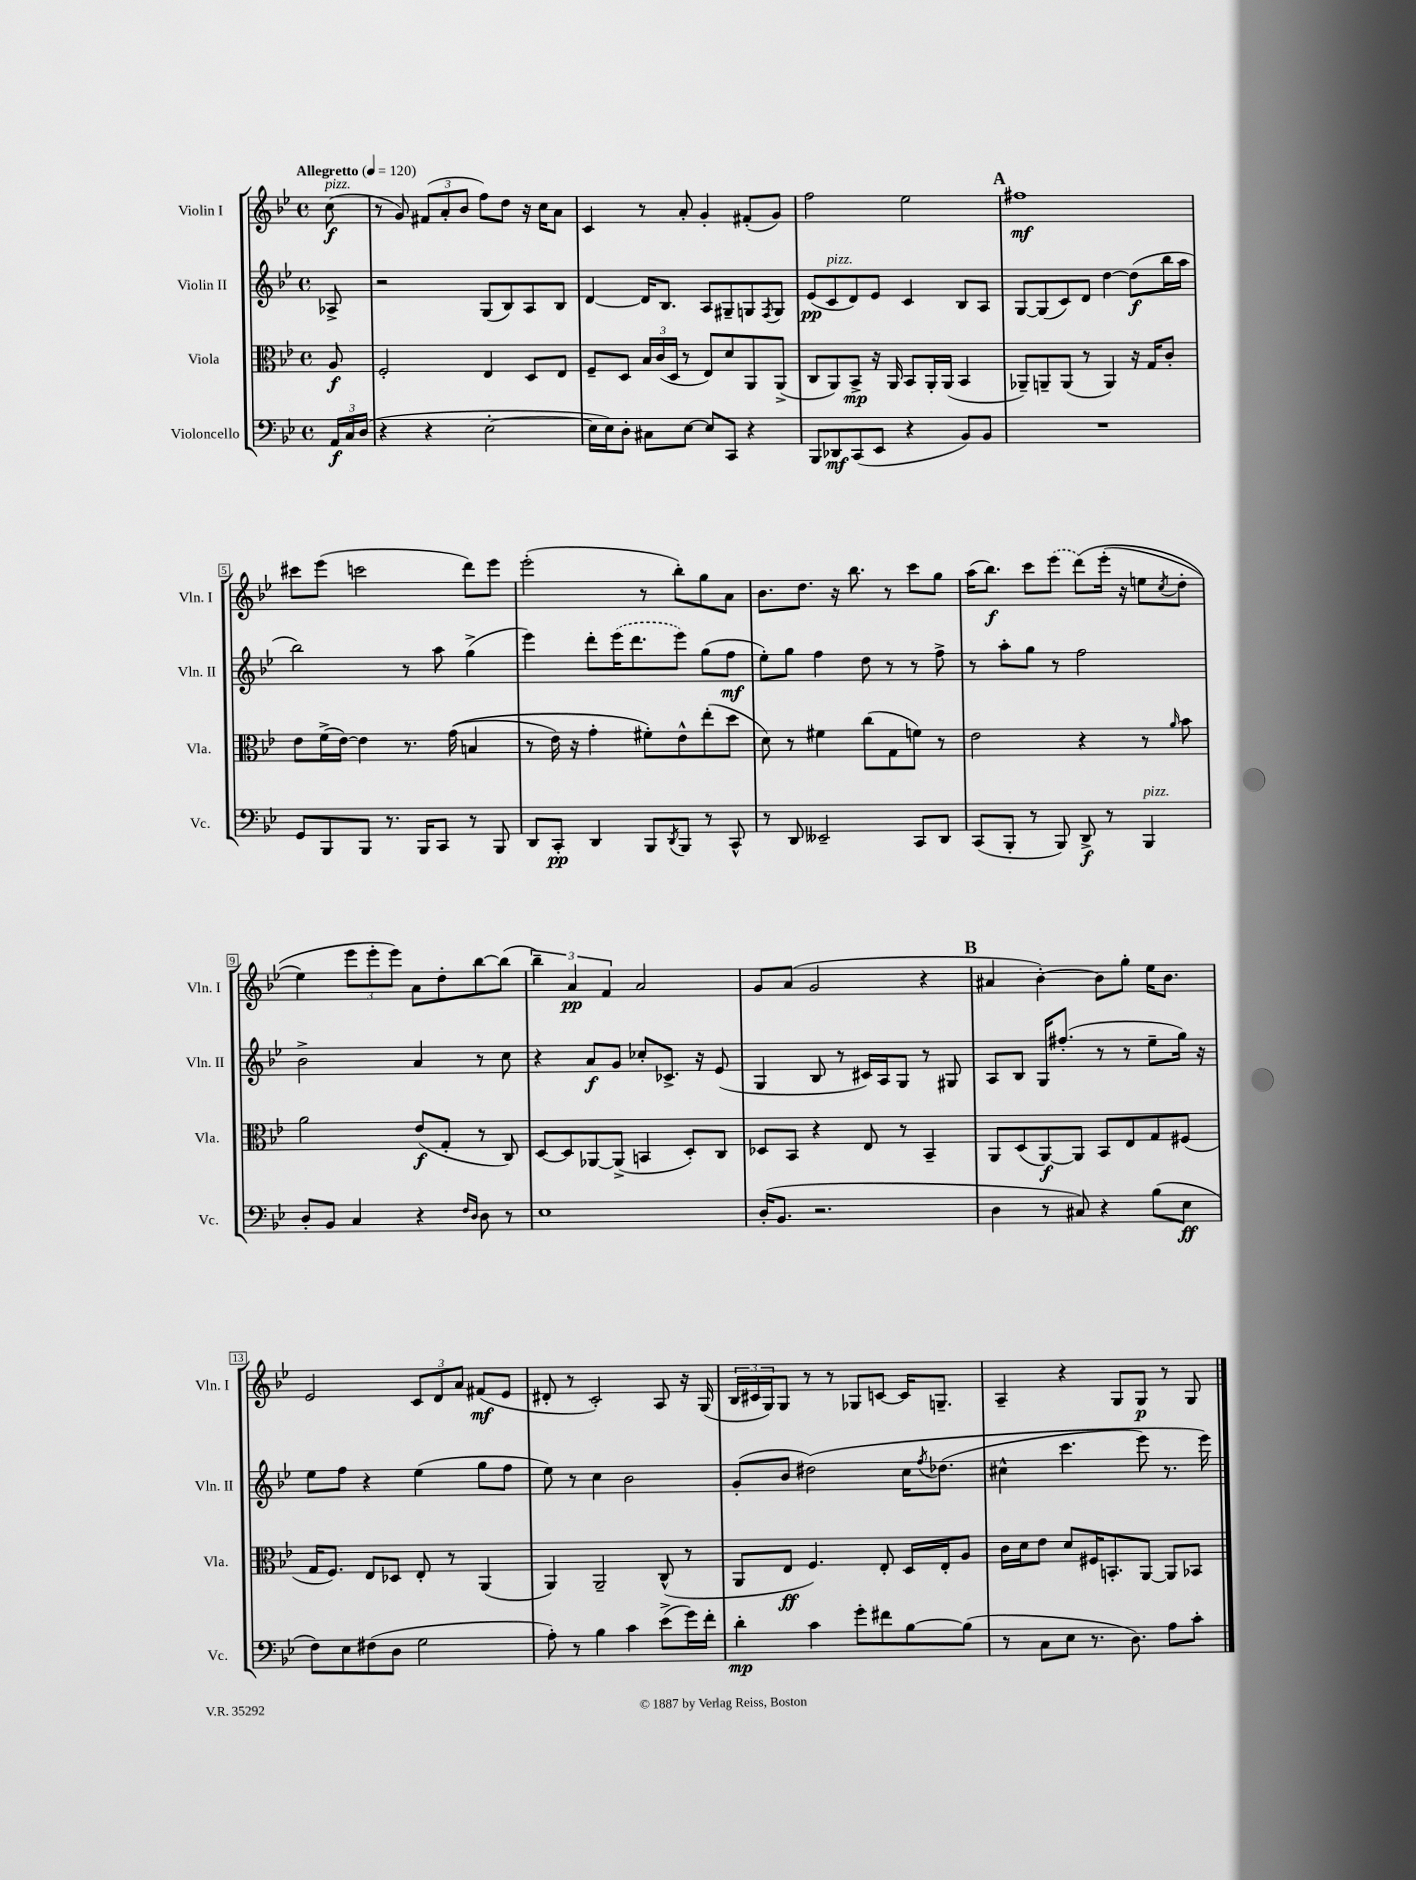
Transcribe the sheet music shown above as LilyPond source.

<<
\new StaffGroup <<
\new Staff = "s0" \with { instrumentName = "Violin I" shortInstrumentName = "Vln. I" } {
    \clef treble \key bes \major \defaultTimeSignature \time 4/4 \partial 8 \tempo "Allegretto" 4 = 120
    c''8\f^\markup { \italic "pizz." }( |
    r8 g'8) \tuplet 3/2 { fis'8( a'8-. bes'8 } f''8) d''8 r16 c''16 a'8 |
    c'4 r8 a'8-. g'4-. fis'8-.( g'8) |
    f''2 ees''2 |
    \mark \markup { \bold "A" } fis''1\mf |
    cis'''8 ees'''8( c'''2 d'''8) ees'''8 |
    ees'''2-.( r8 bes''8-.) g''8 a'8 |
    bes'8. d''8. r16 bes''8. r8 c'''8 g''8 |
    a''16( bes''8.\f) c'''8 \once \slurDashed ees'''8( d'''8)\( ees'''16-.( r16 e''8 \acciaccatura { c''8 } d''8-. |
    ees''4) \tuplet 3/2 { ees'''8 ees'''8-. ees'''8\) } a'8 d''8-. bes''8~ bes''8( |
    \tuplet 3/2 { bes''4--) a'4\pp f'4 } a'2 |
    g'8 a'8( g'2 r4 |
    \mark \markup { \bold "B" } ais'4 bes'4~-.) bes'8 g''8-. ees''16 bes'8. |
    ees'2 \tuplet 3/2 { c'8 d'8 a'8 } fis'8\mf( ees'8 |
    dis'8-. r8 c'2-.) a8 r16 g16( |
    \tuplet 3/2 { bes16 cis'16 g16) } g8 r8 r8 ges8 c'8~ c'16 g8.-- |
    a4-- r4 g8 g8\p r8 g8 \bar "|." |
}
\new Staff = "s1" \with { instrumentName = "Violin II" shortInstrumentName = "Vln. II" } {
    \clef treble \key bes \major \defaultTimeSignature \time 4/4 \partial 8
    aes8-> |
    r2 g8( bes8) a8 bes8 |
    d'4~ d'16 bes8. a8 gis8-- g8 \acciaccatura { f8 } g8 |
    ees'8\pp( c'8^\markup { \italic "pizz." } d'8) ees'8 c'4 bes8 a8 |
    \mark \markup { \bold "A" } g8~ g8( c'8) d'8 d''4~ d''8\f( bes''16 a''16 |
    bes''2) r8 a''8 g''4->( |
    ees'''4) d'''8-. \once \slurDashed ees'''16( d'''8. ees'''8) g''8( f''8\mf |
    ees''8-.) g''8 f''4 d''8 r8 r8 f''8-> |
    r8 a''8-. g''8 r8 f''2 |
    bes'2-> a'4 r8 c''8 |
    r4 a'8\f g'8 ces''8-. ces'8.-> r16 ees'8( |
    g4 bes8 r8 cis'16) a16 g8 r8 gis8 |
    \mark \markup { \bold "B" } a8 bes8 g16 fis''8.-.( r8 r8 ees''8-- g''16) r16 |
    ees''8 f''8 r4 ees''4( g''8 f''8 |
    ees''8) r8 c''4 bes'2 |
    g'8-.( bes'8 dis''2)\( c''16 \acciaccatura { f''8 } des''8.( |
    cis''4-^ c'''4. ees'''8) r8. ees'''16\) \bar "|." |
}
\new Staff = "s2" \with { instrumentName = "Viola" shortInstrumentName = "Vla." } {
    \clef alto \key bes \major \defaultTimeSignature \time 4/4 \partial 8
    a8\f |
    f2-. ees4 d8 ees8 |
    f8-- d8 \tuplet 3/2 { bes16 c'16( d16 } r8 ees8) d'8 a,8 a,8->( |
    c8 a,8) bes,8->\mp r16 a,16 bes,8 a,16-. a,16( bes,4 |
    \mark \markup { \bold "A" } aes,8--) a,8-- a,8( r8 a,4) r16 g16 c'8-. |
    ees'8 f'16->( ees'16~) ees'4 r8. g'16(\( b4 |
    r8 ees'16) r16 g'4-. fis'8-.\) ees'8-^ ees''8-.( d''8 |
    d'8) r8 fis'4 c''8( g8 f'8) r8 |
    ees'2 r4 r8 \grace { a'16 } bes'8 |
    a'2 ees'8\f( g8-. r8 c8) |
    d8~ d8 aes,8~ aes,8->( b,4 d8-.) c8 |
    des8 bes,8 r4 ees8 r8 bes,4-- |
    \mark \markup { \bold "B" } a,8 d8( a,8~\f) a,8 bes,8 ees8 g8 fis8( |
    g16 f8.) ees8 des8 ees8-. r8 a,4( |
    a,4) a,2-- c8-^( r8 |
    a,8 ees8\ff f4.) ees8-. d16 ees16-. a8 |
    c'16 d'16 ees'8 d'8 fis16 b,8.-. a,8~ a,8 bes,8 \bar "|." |
}
\new Staff = "s3" \with { instrumentName = "Violoncello" shortInstrumentName = "Vc." } {
    \clef bass \key bes \major \defaultTimeSignature \time 4/4 \partial 8
    \tuplet 3/2 { a,16\f c16 d16( } |
    r4 r4 ees2~-. |
    ees16 ees16) d8-. cis8 ees8~ ees8 c,8 r4 |
    bes,,8 des,8\mf c,8( ees,8 r4 bes,8) bes,8 |
    \mark \markup { \bold "A" } R1 |
    g,8 bes,,8 bes,,8 r8. bes,,16 c,8 r8 bes,,8 |
    d,8 c,8-.\pp d,4 bes,,8 \acciaccatura { d,8 } bes,,8 r8 c,8-^ |
    r8 d,8 eeses,2-- c,8 d,8 |
    c,8( bes,,8-. r8 bes,,8) d,8->\f r8 bes,,4^\markup { \italic "pizz." } |
    d8-. bes,8 c4 r4 \grace { f16 d16 } d8 r8 |
    ees1 |
    d16-.( bes,8. r2. |
    \mark \markup { \bold "B" } d4 r8 cis8) r4 bes8( ees8\ff |
    f8) ees8 fis8( d8 g2 |
    a8-.) r8 bes4 c'4 ees'8->( g'16) f'16-. |
    d'4-.\mp c'4 g'8-. fis'8 bes8~ bes8( |
    r8 c8 ees8 r8. d8.) a8 c'8-. \bar "|." |
}
>>
>>
\layout { \context { \Score \override BarNumber.stencil = #(make-stencil-boxer 0.1 0.3 ly:text-interface::print) } }
